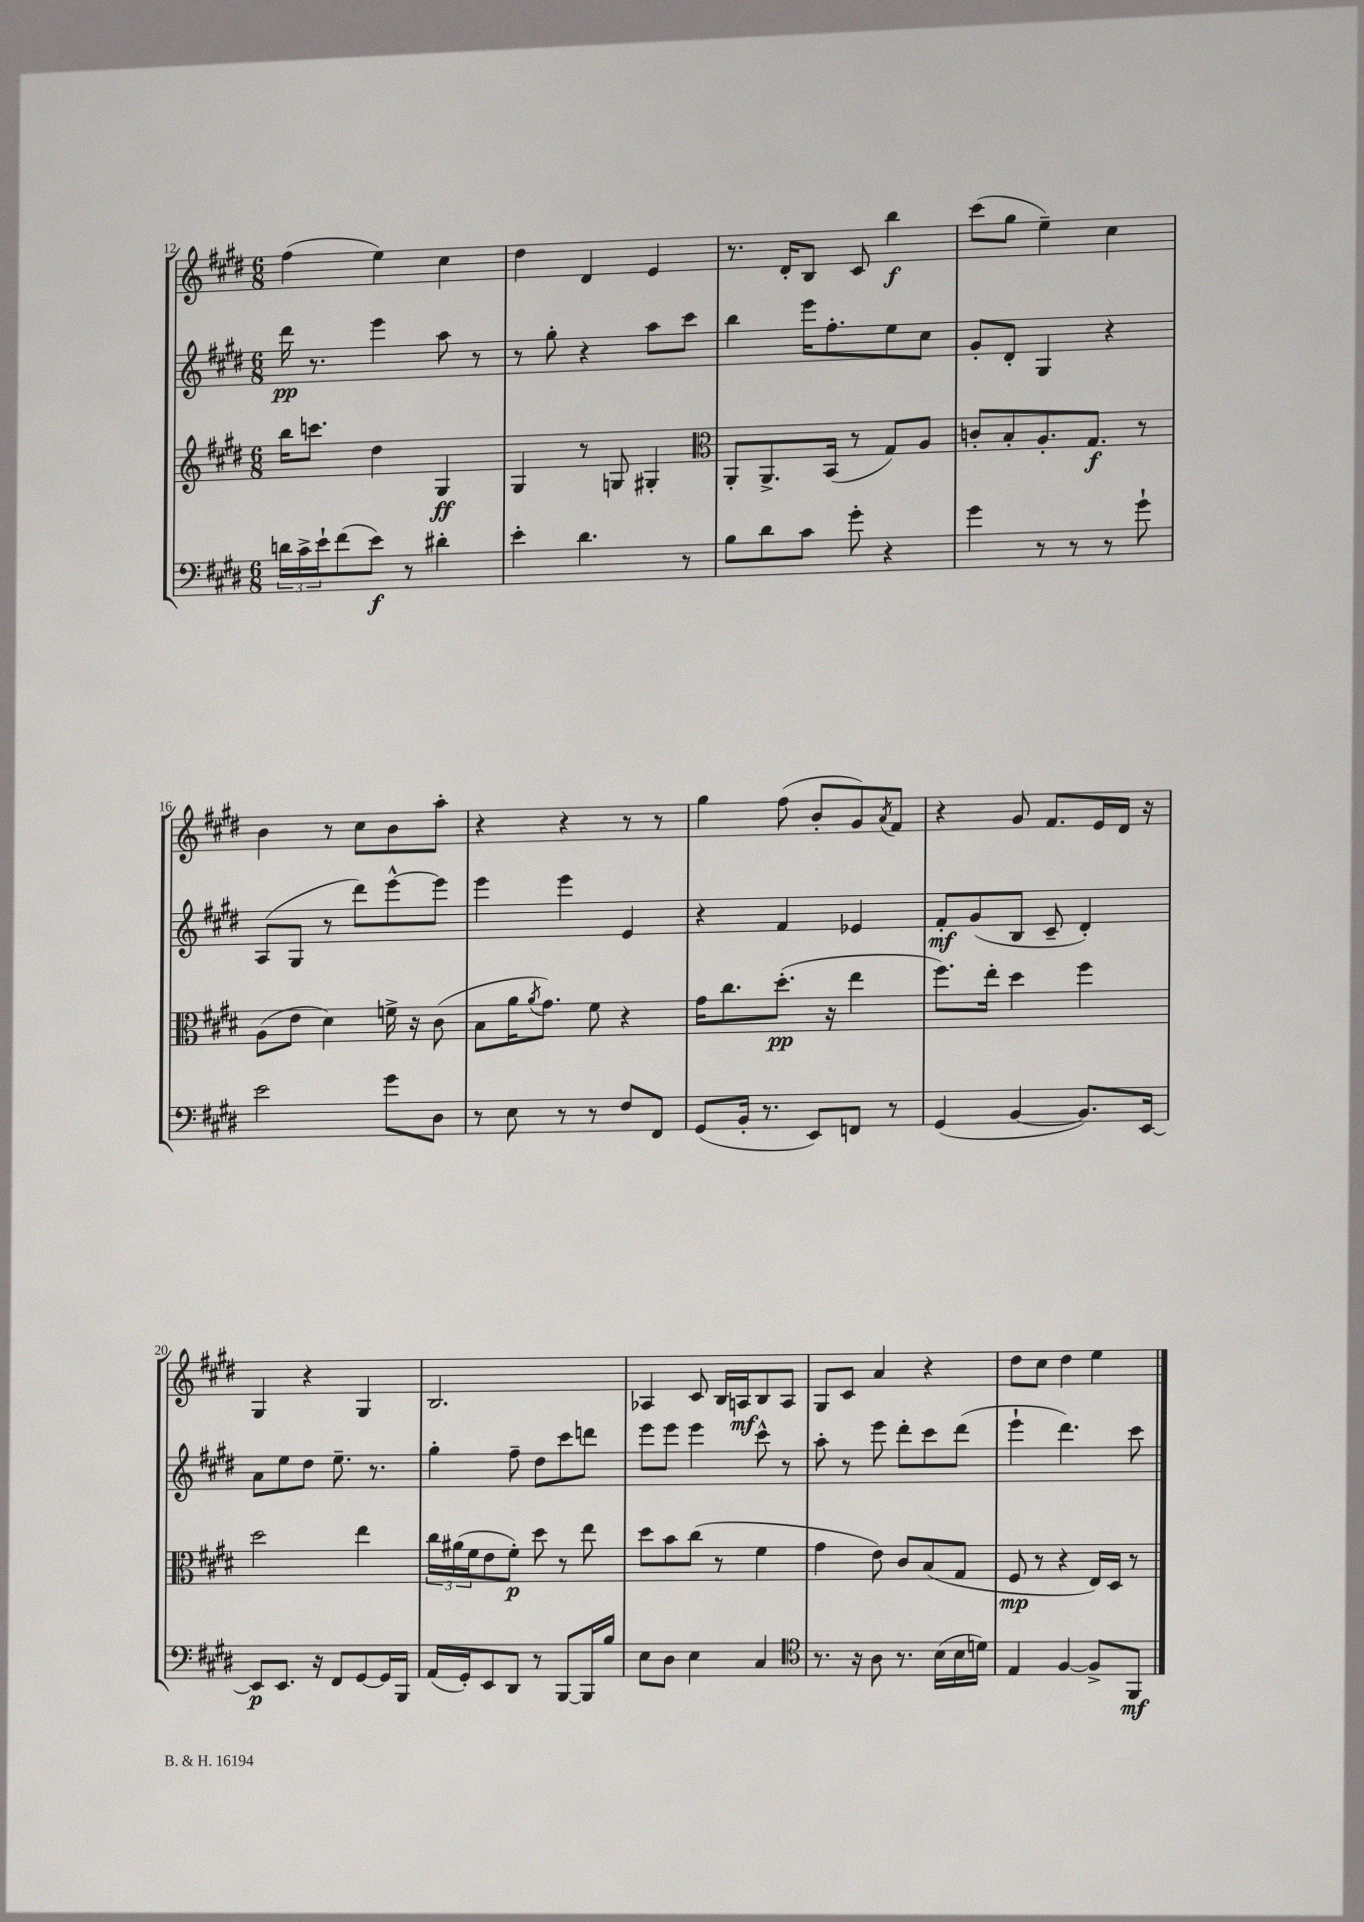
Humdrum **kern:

**kern	**kern	**kern	**kern
*staff4	*staff3	*staff2	*staff1
*clefF4	*clefG2	*clefG2	*clefG2
*k[f#c#g#d#]	*k[f#c#g#d#]	*k[f#c#g#d#]	*k[f#c#g#d#]
*M6/8	*M6/8	*M6/8	*M6/8
24d\LL	16bb\LK	16ddd#\	(4ff#\
24c#^\	.	.	.
.	8.ccc\J	8.r	.
24e`\J	.	.	.
(8f#\	.	.	.
8e\J)	4dd#\	4eee\	4ee\)
8r	.	.	.
4d#'\	4G#/	8aa\	4cc#\
.	.	8r	.
=	=	=	=
4e'\	4G#/	8r	4dd#\
.	.	8gg#'\	.
4.d#\	8r	4r	4d#/
.	8G/	.	.
.	4G#'/	8aa\L	4e/
8r	.	8ccc#\J	.
=	=	=	=
*	*clefC3	*	*
8B\L	8AA'/L	4bb\	8.r
8d#\	8.AA^/	.	.
.	.	.	16d#'/LK
8c#\J	.	16eee\LK	8B/J
.	(16BB/Jk	8.ff#'\	.
8g#'\	8r	.	8c#/
4r	8G#/L)	8ee\	4bb\
.	8A/J	8cc#\J	.
=	=	=	=
4g#\	8c'/L	8g#'/L	(8ccc#\L
.	8B'/	8d#'/J	8gg#\J
8r	8.A'/	4G#/	4ee~\)
8r	.	.	.
.	8.G#/J	.	.
8r	.	4r	4cc#\
8g#`\	8r	.	.
=	=	=	=
2e\	(8A\L	(8A/L	4b\
.	8e\J	8G#/J	.
.	4d#\)	8r	8r
.	.	8ddd#\L)	8cc#\L
8g#\L	16f^\	[8eee^^\	8b\
.	16r	.	.
8D#\J	(8c#\	8eee\]J	8aa'\J
=	=	=	=
8r	8B\L	4eee\	4r
8E\	16a\K	.	.
.	8qa/	.	.
.	8.g#\J)	.	.
8r	.	4eee\	4r
8r	8f#\	.	.
8F#/L	4r	4e/	8r
8FF#/J	.	.	8r
=	=	=	=
(8GG#/L	16g#\LK	4r	4gg#\
.	8.cc#\	.	.
16BB'/Jk	.	.	.
8.r	.	.	.
.	(8.dd#'\J	4f#/	(8ff#\
8EE/L)	.	.	8b'/L
.	16r	.	.
8FF/J	4ee\	4e-/	8g#/)
.	.	.	8qa/
8r	.	.	8f#/J
=	=	=	=
(4GG#/	8.ff#\L)	8f#'/L	4r
.	.	(8g#/	.
.	16ee'\Jk	.	.
[4BB/	4dd#\	8B/J	8g#/
.	.	8c#~/	8.f#/L
8.BB/]L)	4ff#\	4d#'/)	.
.	.	.	16e/L
.	.	.	16d#/JJ
[16EE/Jk	.	.	16r
=	=	=	=
8EE/]L	2dd#\	8a\L	4G#/
8.EE/J	.	8ee\	.
.	.	8dd#\J	4r
16r	.	.	.
8FF#/L	.	8.ee~\	.
[8GG#/	4ee\	.	4G#/
.	.	8.r	.
16GG#/]L	.	.	.
16BBB/JJ	.	.	.
=	=	=	=
(16AA/LL	24cc#\LL	4gg#'\	2.B/
.	(24a#\	.	.
16GG#'/J)	.	.	.
.	24f#\J	.	.
8EE/	8e\	.	.
8DD#/J	8f#'\J)	8ff#~\	.
8r	8dd#\	8dd#\L	.
[8BBB/L	8r	8ccc#\	.
16BBB/]L	8ee\	8ddd\J	.
16B/JJ	.	.	.
=	=	=	=
8E\L	8dd#\L	8eee\L	4A-/
8D#\J	8b\	8eee\J	.
4E\	(8cc#\J	4eee\	8c#/
.	8r	.	16B/LL
.	.	.	16A/J
4C#/	4f#\	8ccc#^^\	8B/
.	.	8r	8A/J
=	=	=	=
*clefC4	*	*	*
8.r	4g#\	8aa'\	8G#/L
.	.	8r	8c#/J
16r	.	.	.
8A\	8e\)	8eee\	4a/
8.r	8c#/L	8ddd#'\L	.
.	(8B/	8ccc#\	4r
(16B\LL	.	.	.
16B\	8G#/J	(8ddd#\J	.
16d\JJ)	.	.	.
=	=	=	=
4E/	8F#/	4eee`\	8dd#\L
.	8r	.	8cc#\J
[4F#/	4r	4.ddd#\)	4dd#\
8F#^/]L	16E/LL)	.	4ee\
.	16D#/JJ	.	.
8FF#/J	8r	8ccc#\	.
==	==	==	==
*-	*-	*-	*-
